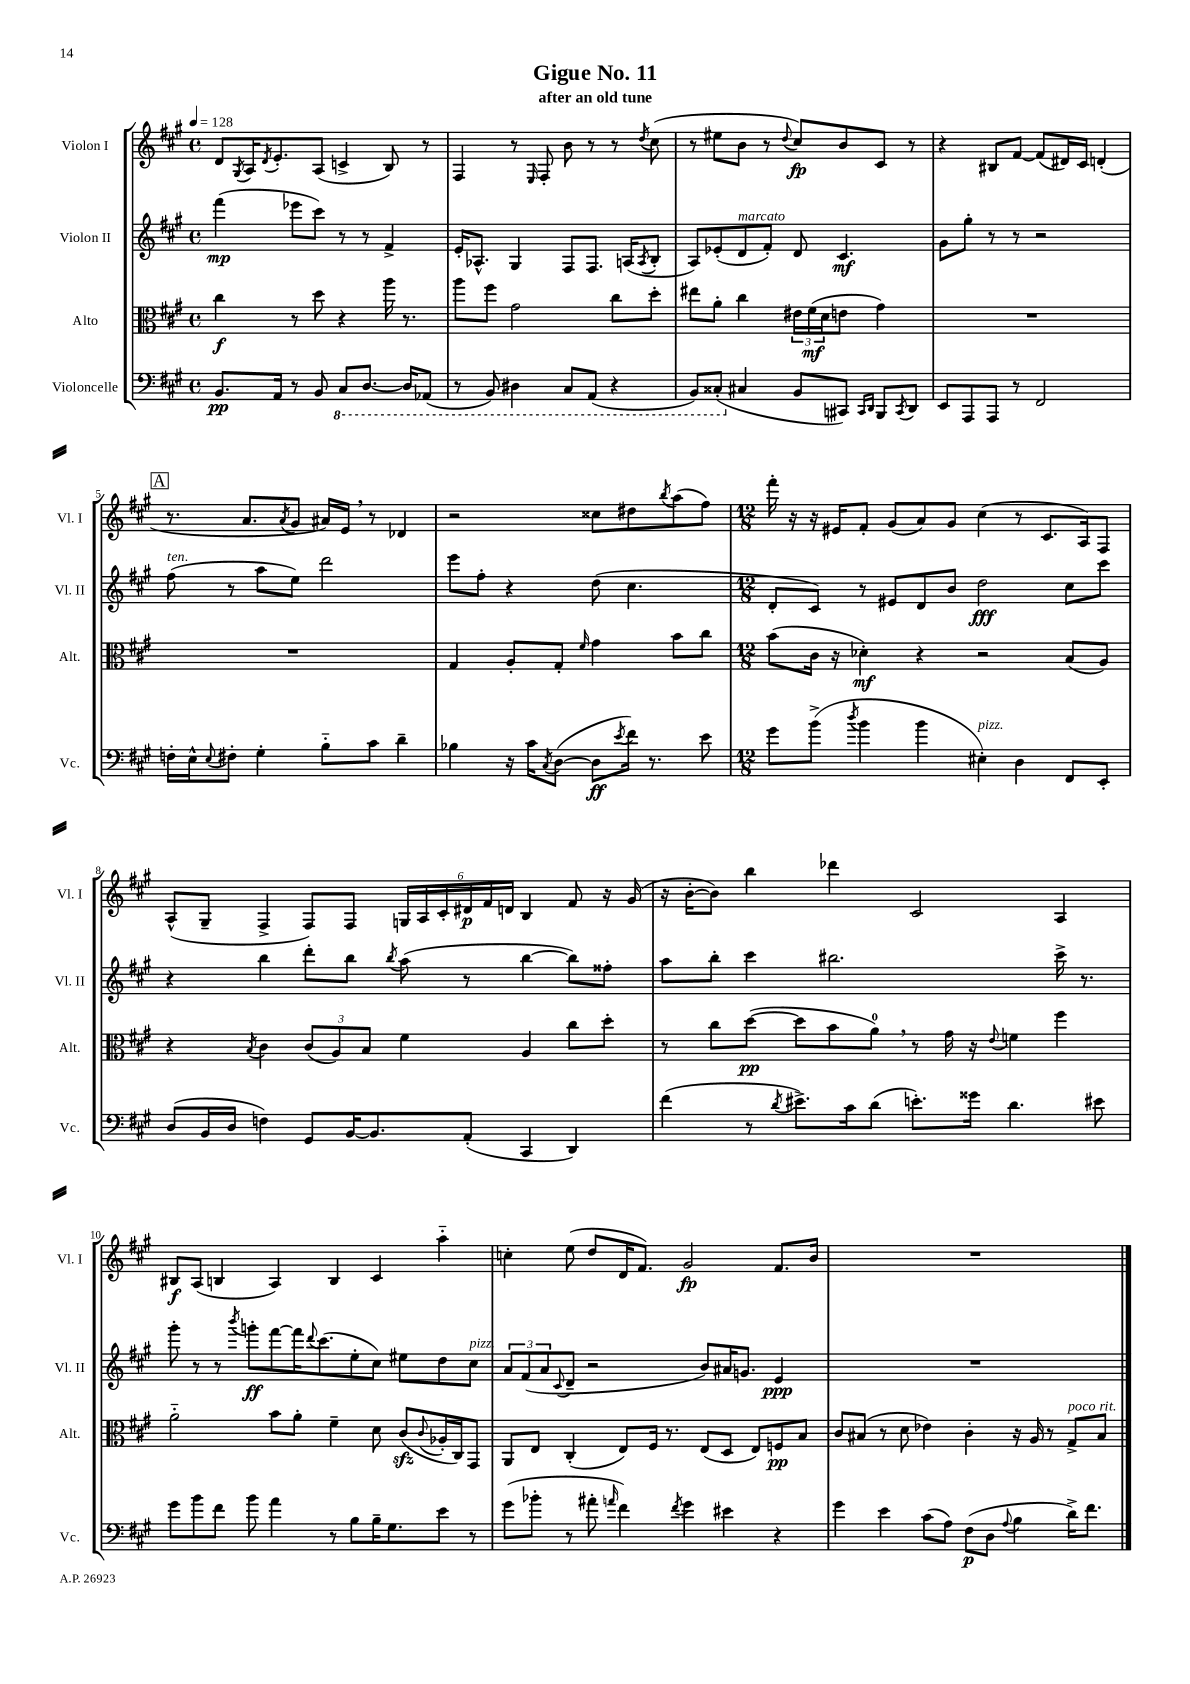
\header { title = "Gigue No. 11" subtitle = "after an old tune" }
<<
\new StaffGroup <<
\new Staff = "s0" \with { instrumentName = "Violon I" shortInstrumentName = "Vl. I" } {
    \clef treble \key a \major \defaultTimeSignature \time 4/4 \tempo 4 = 128
    d'8 \acciaccatura { gis8 } a16 \acciaccatura { d'8 } e'8.-. a8( c'4-> b8) r8 |
    fis4 r8 \grace { e16 } fis8-. b'8 r8 r8 \acciaccatura { d''8 } cis''8( |
    r8 eis''8 b'8 r8 \appoggiatura { d''8 } cis''8\fp) b'8 cis'8 r8 |
    r4 bis8 fis'8~ fis'8( dis'16) cis'16 d'4-.( |
    \mark \markup { \box "A" } r8. a'8. \acciaccatura { a'8 } gis'8 ais'16) e'16 \breathe r8 des'4 |
    r2 cisis''8 dis''8 \acciaccatura { b''8 } a''8( fis''8) |
    \numericTimeSignature \time 12/8 fis'''16-. r16 r16 eis'16 fis'8-. gis'8( a'8) gis'8 cis''4( r8 cis'8. a16) fis8 |
    a8-^( gis8-- fis4-> fis8) fis8 \tuplet 6/4 { g16 a16 cis'16-. dis'16\p fis'16 d'16 } b4 fis'8 r16 gis'16( |
    r16 b'16~-. b'8) b''4 des'''4 cis'2 a4 |
    bis8\f a8( b4 a4) b4 cis'4 a''4-_ |
    c''4-. e''8( d''8 d'16 fis'8.) gis'2\fp fis'8. b'16 |
    R1. \bar "|." |
}
\new Staff = "s1" \with { instrumentName = "Violon II" shortInstrumentName = "Vl. II" } {
    \clef treble \key a \major \defaultTimeSignature \time 4/4
    fis'''4\mp( ees'''8 cis'''8) r8 r8 fis'4-> |
    e'16-. aes8.-^ gis4 fis8 fis8. a16( \acciaccatura { a8 } b8-. |
    a8) ees'8-.( d'8^\markup { \italic "marcato" } fis'8-.) d'8 cis'4.\mf |
    gis'8 gis''8-. r8 r8 r2 |
    \mark \markup { \box "A" } fis''8^\markup { \italic "ten." }( r8 a''8 e''8) d'''2 |
    e'''8 fis''8-. r4 d''8( cis''4. |
    \numericTimeSignature \time 12/8 d'8-. cis'8) r8 eis'8 d'8 b'8 d''2\fff cis''8 cis'''8 |
    r4 b''4 d'''8-. b''8 \acciaccatura { b''8 } a''8( r8 b''4~ b''8) fisis''8-. |
    a''8 b''8-. cis'''4 bis''2. cis'''16-> r8. |
    gis'''8-. r8 r8 \acciaccatura { b'''8 } g'''8-.\ff fis'''8~ fis'''16 \appoggiatura { d'''8 } cis'''8.( e''8-. cis''8) eis''8 d''8 cis''8^\markup { \italic "pizz." } |
    \tuplet 3/2 { a'8 fis'8( a'8 } \appoggiatura { cis'8 } d'8-- r2 b'8) ais'16 g'8. e'4\ppp |
    R1. \bar "|." |
}
\new Staff = "s2" \with { instrumentName = "Alto" shortInstrumentName = "Alt." } {
    \clef alto \key a \major \defaultTimeSignature \time 4/4
    cis''4\f r8 d''8 r4 a''16 r8. |
    a''8 fis''8 gis'2 cis''8 d''8-. |
    eis''8 a'8-. cis''4 \tuplet 3/2 { eis'16 fis'16\mf( d'16 } e'8 gis'4) |
    R1 |
    \mark \markup { \box "A" } R1 |
    gis4 a8-. gis8-. \grace { fis'16 } gis'4 b'8 cis''8 |
    \numericTimeSignature \time 12/8 b'8( cis'16 r16 des'4-.\mf) r4 r2 b8( a8) |
    r4 \acciaccatura { b8 } cis'4 \tuplet 3/2 { cis'8( a8) b8 } fis'4 a4 cis''8 d''8-. |
    r8 cis''8 d''8~\pp( d''8 b'8 a'8-0) \breathe r8 gis'16 r16 \appoggiatura { e'8 } f'4 fis''4 |
    a'2-_ b'8 a'8-. fis'4-- d'8 cis'8\sfz( \appoggiatura { cis'8 } aes16-. cis16) gis,8 |
    a,8 e8 cis4-.( e8) fis16 r8. e8( d8 e8) f8\pp b8 |
    cis'8 bis8( r8 d'8 ees'4) cis'4-. r16 a16 r8 gis8->^\markup { \italic "poco rit." } bis8 \bar "|." |
}
\new Staff = "s3" \with { instrumentName = "Violoncelle" shortInstrumentName = "Vc." } {
    \clef bass \key a \major \defaultTimeSignature \time 4/4
    b,8.\pp a,16 r8 b,8 \ottava #-1 cis,8 d,8.~ d,16 aes,,8( |
    r8 b,,8) dis,4 cis,8 a,,8( r4 |
    b,,8) cisis,8-.( \ottava #0 cis!4 b,8 cis,8) \grace { cis,16 d,16 } b,,8 \acciaccatura { cis,8 } d,8 |
    e,8 a,,8 a,,8 r8 fis,2 |
    \mark \markup { \box "A" } f16-. e16-^ \appoggiatura { e8 } fis8-. gis4-. b8-_ cis'8 d'4-- |
    bes4 r16 cis'16 \acciaccatura { cis8 } d8~( d8\ff \acciaccatura { e'8 } fis'16) r8. e'8 |
    \numericTimeSignature \time 12/8 gis'8 b'8->( \acciaccatura { d''8 } b'4 b'4 eis4-.^\markup { \italic "pizz." }) d4 fis,8 e,8-. |
    d8( b,16 d16 f4) gis,8 b,16~ b,8. a,8-.( cis,4 d,4) |
    fis'4( r8 \acciaccatura { d'8 } eis'8.->) cis'16 d'8( e'8.-.) gisis'16 d'4. eis'8 |
    gis'8 b'8 fis'8 b'8 a'4 r8 b8 b16-- gis8. e'8 r8 |
    gis'8( bes'8-. r8 ais'8-. \grace { a'16 } fis'4) \acciaccatura { fis'8 } gis'4 eis'4 r4 |
    gis'4 e'4 cis'8( a8) fis8\p( d8 \appoggiatura { a8 } b4 d'16->) fis'8. \bar "|." |
}
>>
>>
